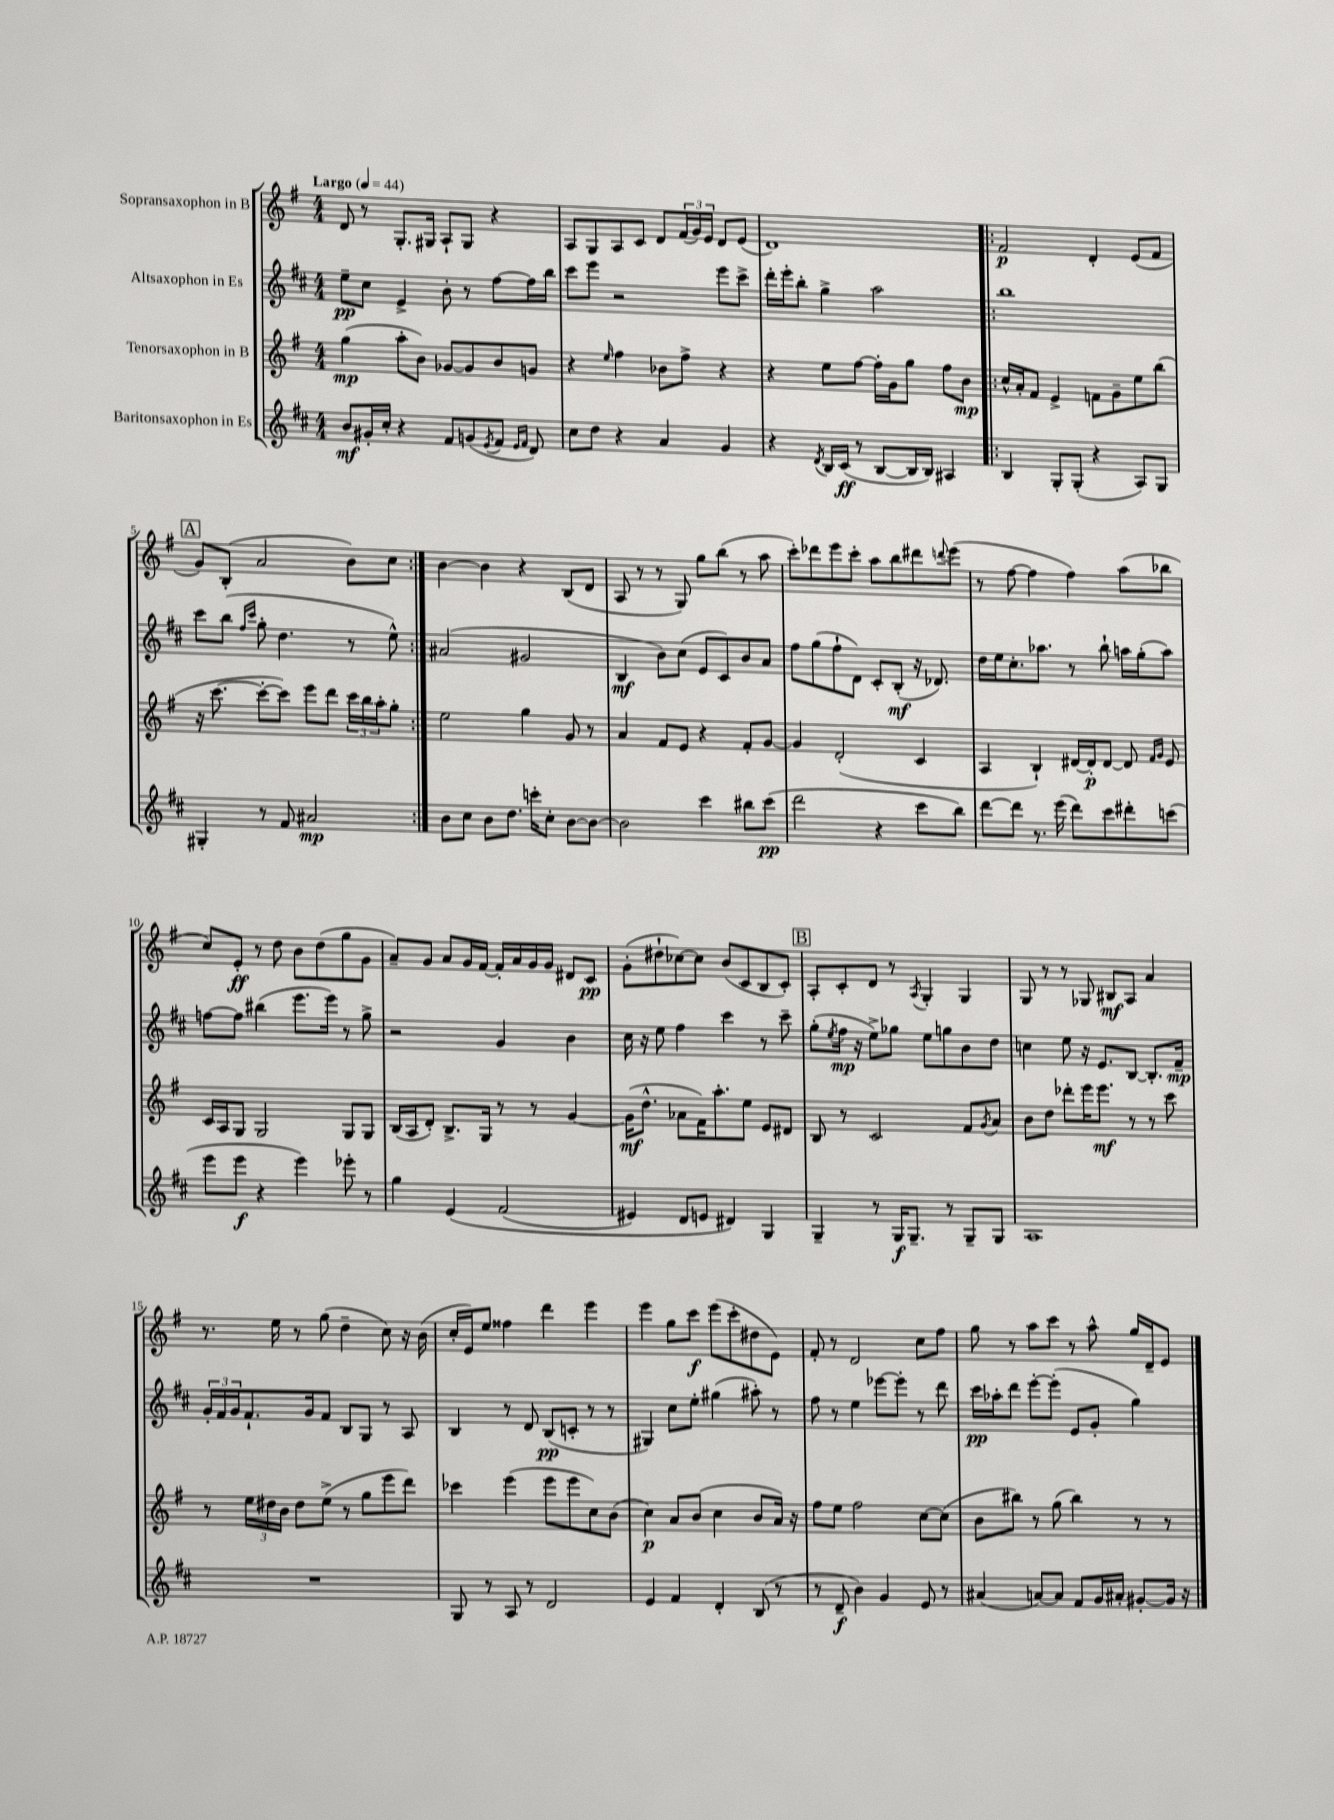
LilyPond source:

<<
\new StaffGroup <<
\new Staff = "s0" \with { instrumentName = "Sopransaxophon in B" } {
    \clef treble \key g \major \numericTimeSignature \time 4/4 \tempo "Largo" 4 = 44
    d'8 r8 g8.-. gis16 a8-! gis8 r4 |
    a8 g8 a8 c'8 d'8 \tuplet 3/2 { fis'16( g'16) e'16 } d'8 e'8( |
    d'1) |
    \repeat volta 2 { fis'2\p d'4-. e'8( fis'8 |
    \mark \markup { \box "A" } g'8) b8-.( a'2 b'8) c''8 | }
    b'4~ b'4 r4 b8( d'8 |
    a8 r8 r8 g8) g''8 b''8( r8 a''8 |
    c'''8-.) des'''8 e'''8 c'''8-. a''8 b''8 dis'''8 \appoggiatura { d'''8 } e'''8( |
    r8 fis''8~ fis''4 fis''4) a''8( bes''8 |
    c''8) e'8-.\ff r8 d''8 b'8 d''8( g''8 g'8 |
    a'8--) g'8 a'8 g'16 fis'16~ fis'16-. a'16 g'16 g'16 dis'8 c'8\pp |
    g'8-.( dis''8-! ces''8~) ces''8 b'8( c'8 b8 c'8-.) |
    \mark \markup { \box "B" } a8-. c'8-. d'8 r8 \acciaccatura { a8 } g4-. g4 |
    g8 r8 r8 ges8 bis8\mf a8 a'4 |
    r8. e''16 r8 g''8( d''4-- c''8) r16 b'16( |
    c''16-. e'16) e''8 fisis''4 d'''4 e'''4 |
    e'''4 g''8 c'''8\f e'''8( c'''8-. dis''8 e'8) |
    fis'8-. r8 d'2 c''8 fis''8 |
    g''8 r8 a''8 c'''8 r8 a''8-^ g''16 d'16-- e'8 \bar "|." |
}
\new Staff = "s1" \with { instrumentName = "Altsaxophon in Es" } {
    \clef treble \key d \major \numericTimeSignature \time 4/4
    e''8--\pp cis''8 e'4-> b'8-. r8 fis''8~ fis''16 b''16 |
    cis'''8 e'''8 r2 e'''8 cis'''8-> |
    d'''16-. e'''16-. b''8-. g''4-> a''2 |
    \repeat volta 2 { b''1 |
    \mark \markup { \box "A" } cis'''8 b''8( \grace { fis''16 cis'''16 } g''8-. d''4. r8 e''8-^) | }
    ais'2( gis'2 |
    b4\mf b'8) cis''8( e'8 cis'8) b'8 a'8 |
    fis''8 g''8( fis''8-! d'8) cis'8-. b8-.\mf( r16 des'8.) |
    d''16 e''16 cis''8.-. aes''8. r8 b''8-! a''16 g''16-.( a''8) |
    f''8~ f''8 bis''4( e'''8. e'''16) r8 g''8-> |
    r2 g'4 b'4 |
    cis''16 r16 e''8 fis''4 cis'''4 r8 cis'''8-- |
    \mark \markup { \box "B" } g''8-.( \acciaccatura { e''8 } fis''16\mp r16 e''8->) ges''8 e''8 g''8 b'8 d''8 |
    c''4 e''8 r16 e'8. b8~ b8.-. fis'16--\mp |
    \tuplet 3/2 { g'16-. fis'16 g'16 } fis'8.-! g'16 fis'8 b8 g8 r8 a8 |
    b4 r8 d'8 b8\pp( c'8-. r8 r8 |
    gis4) cis''8 e''8-. gis''4( ais''8-.) r8 |
    fis''8 r8 e''4 ees'''8~ ees'''8-. r8 d'''8 |
    cis'''16\pp aes''16-. d'''8 e'''8~-. e'''8-.( e'8 g'8-. g''4) \bar "|." |
}
\new Staff = "s2" \with { instrumentName = "Tenorsaxophon in B" } {
    \clef treble \key g \major \numericTimeSignature \time 4/4
    g''4\mp( a''8-. b'8) ges'8~ ges'8 b'8 g'8 |
    r4 \grace { e''16 } fis''4 bes'8 fis''8-> r4 |
    r4 e''8 fis''8~ fis''16-. g'16 g''8 fis''8 b'8\mp |
    \repeat volta 2 { c''16-^ a'16-. fis'8 e'4-> f'8 g'8-- e''8 b''8( |
    \mark \markup { \box "A" } r16 c'''8.~ c'''8~-. c'''8) e'''8 d'''8 \tuplet 3/2 { c'''16 b''16 a''16-. } g''8-. | }
    e''2 g''4 g'8 r8 |
    a'4 fis'8 e'8 r4 fis'8-. g'8~ |
    g'4 d'2-.( c'4 |
    a4 b4-!) dis'16~ dis'16-.\p dis'8~ dis'8 \grace { fis'16 g'16 } e'8 |
    c'16 a16 g8 g2 g8 g8 |
    b16( a16 d'8-.) b8.-> g16 r8 r8 g'4~ |
    g'16\mf( d''8.-^ aes'8 fis'16) a''8.-. e''8 e'8 dis'8 |
    \mark \markup { \box "B" } b8 r8 c'2 fis'8 \acciaccatura { g'8 } a'8 |
    b'8 d''8 des'''8-. e'''16 e'''8.\mf r8 r8 c'''8 |
    r8 \tuplet 3/2 { e''16 dis''16 b'16 } dis''8 e''8->( r8 g''8 e'''8 d'''8) |
    ces'''4 e'''4( e'''8 e'''8 c''8) b'8( |
    c''4\p) a'8 b'8( c''4 b'8 a'16) r16 |
    fis''8 e''8 fis''2 c''8~ c''8( |
    b'8 bis''8) r8 g''8( bis''4) r8 r8 \bar "|." |
}
\new Staff = "s3" \with { instrumentName = "Baritonsaxophon in Es" } {
    \clef treble \key d \major \numericTimeSignature \time 4/4
    b'8\mf gis'16-. cis''16-. r4 fis'8 g'8( \acciaccatura { e'8 } fis'8 \grace { e'16 fis'16 } d'8) |
    cis''8 d''8 r4 a'4 g'4 |
    r4 \acciaccatura { d'8 } b16 cis'16\ff( r8 b8~ b16 b16) ais4 |
    \repeat volta 2 { b4 g8-. g8-.( r4 a8) g8 |
    \mark \markup { \box "A" } gis4-. r8 fis'8 ais'2\mp | }
    b'8 cis''8 b'8 d''8. c'''16-. cis''8-. b'8~ b'8~ |
    b'2 cis'''4 bis''8 cis'''8\pp( |
    d'''2 r4 cis'''8 b''8) |
    d'''8~ d'''8 r8. e'''16( d'''8) cis'''8 dis'''8-. c'''8( |
    e'''8 e'''8\f r4 e'''4) ees'''8-. r8 |
    g''4 e'4\( fis'2( |
    eis'4) d'8 e'8 dis'4\) g4 |
    \mark \markup { \box "B" } g4-- r8 g16\f g8.-- r8 g8-- g8 |
    a1 |
    R1 |
    g8 r8 a8 r8 d'2 |
    e'4 fis'4 d'4-. b8( r8 |
    r8 d'8--\f b'4) g'4 e'8 r8 |
    ais'4( a'8~) a'8 fis'8 g'16 ais'16-. gis'8~-. gis'16 r16 \bar "|." |
}
>>
>>
